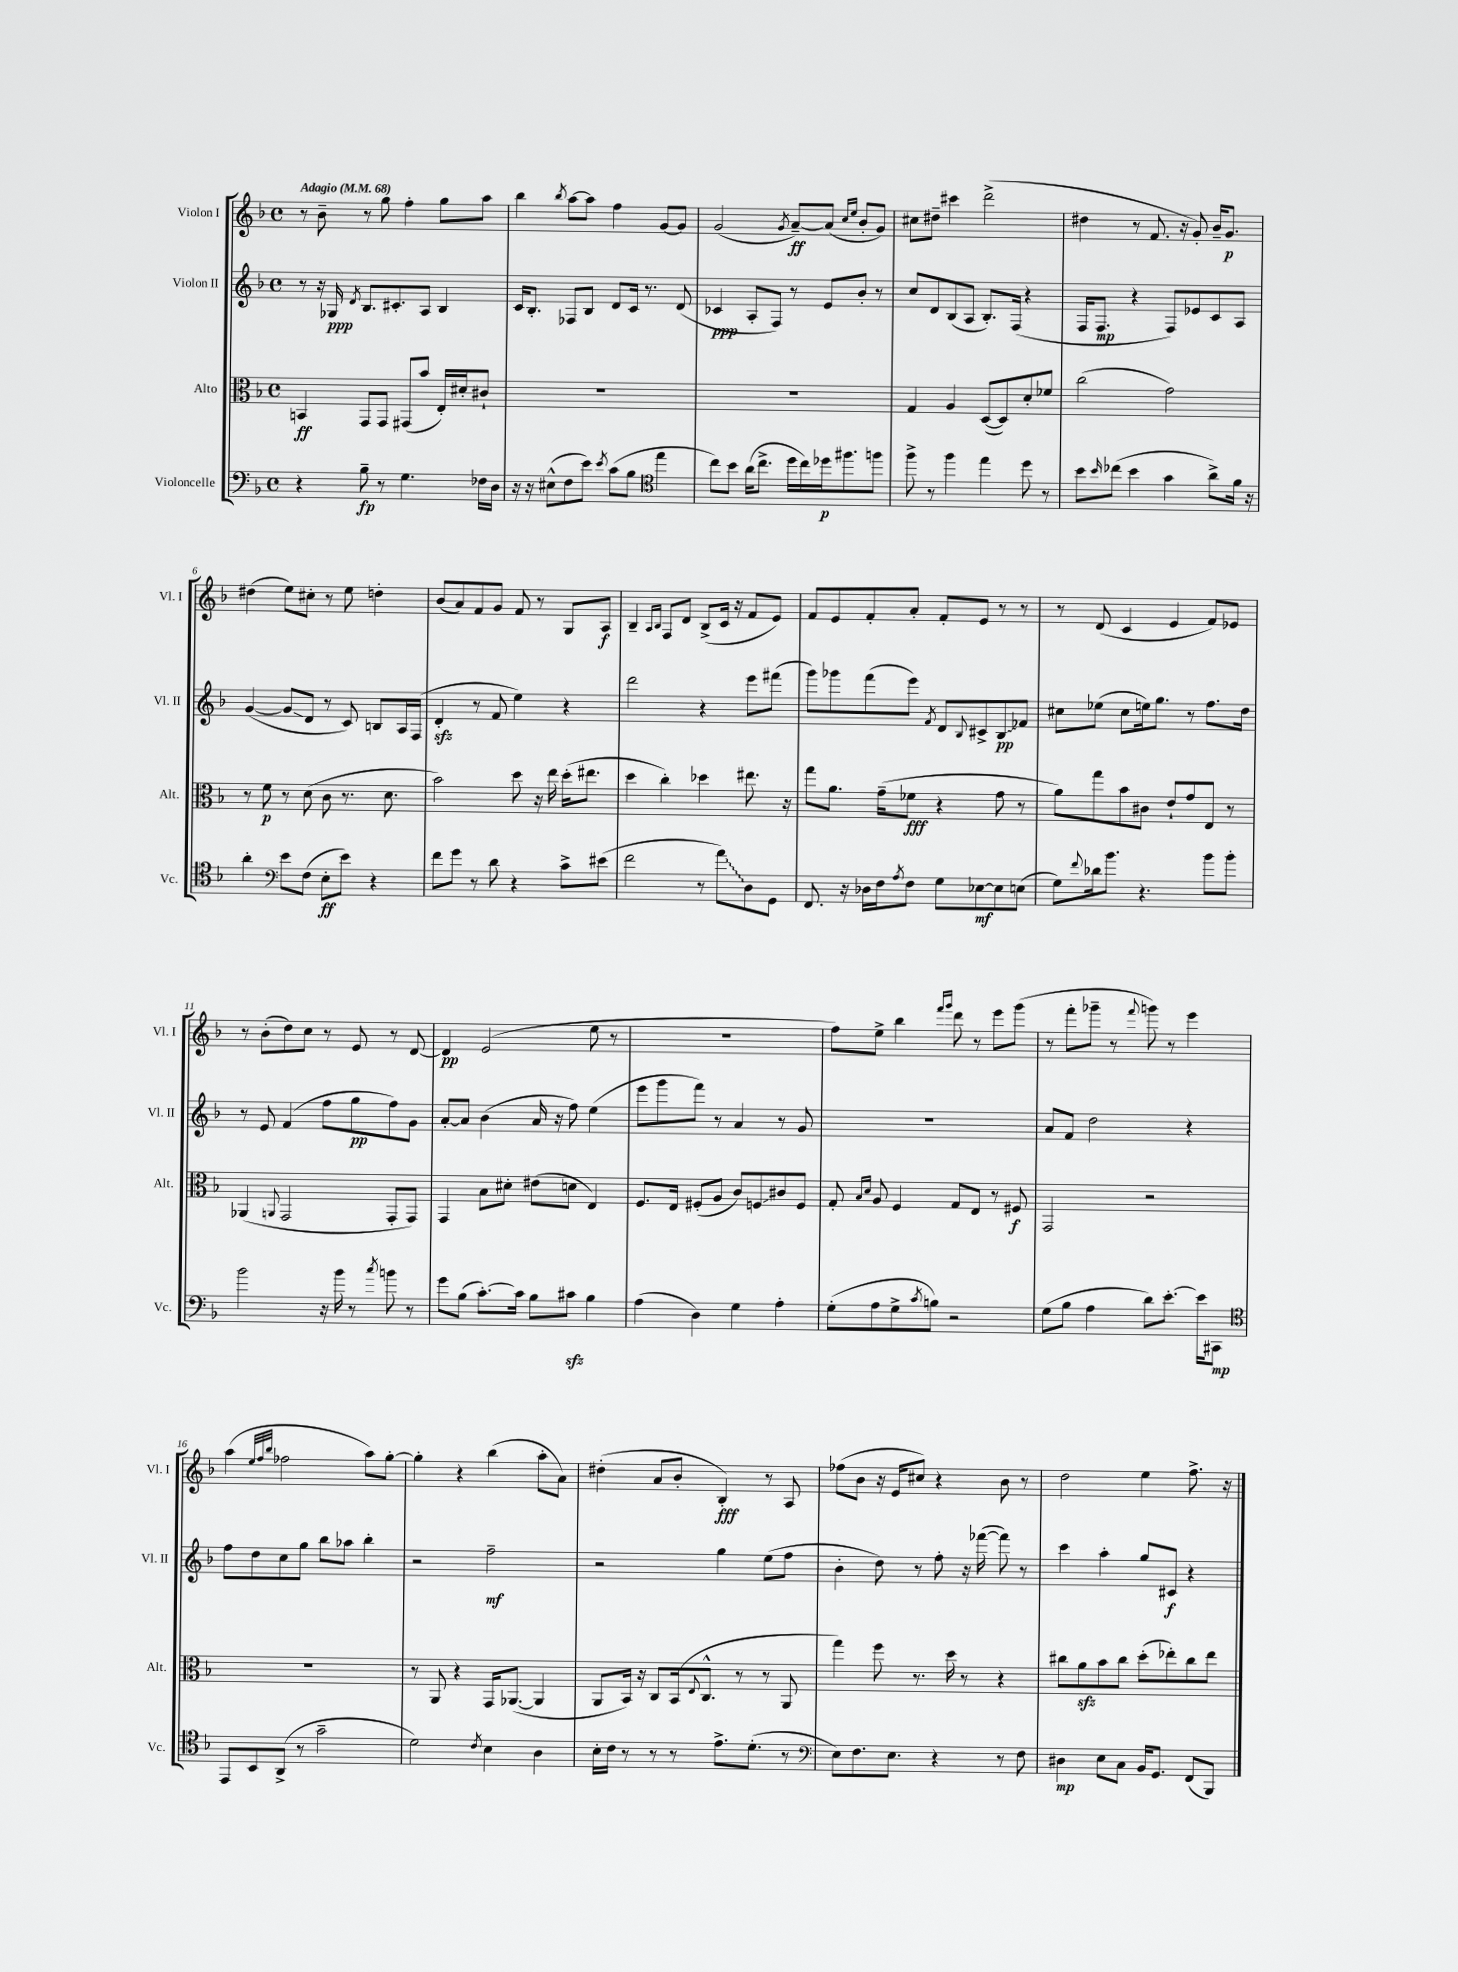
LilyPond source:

<<
\new StaffGroup <<
\new Staff = "s0" \with { instrumentName = "Violon I" shortInstrumentName = "Vl. I" } {
    \clef treble \key f \major \defaultTimeSignature \time 4/4 \tempo "Adagio" 4 = 68
    r8 bes'8-- r8 g''8 f''4-. g''8 a''8 |
    bes''4 \acciaccatura { bes''8 } a''8~ a''8 f''4 g'8~ g'8 |
    g'2( \acciaccatura { g'8 } a'8~--\ff) a'8( \grace { c''16 e''16 } bes'8-. g'8) |
    cis''8 dis''8-- cis'''4 d'''2->( |
    dis''4 r8 f'8. r16 g'8-.) bes'16-- g'8.\p |
    dis''4( e''8) cis''8-. r8 e''8 d''4-. |
    bes'8( a'8) f'8 g'8 f'8 r8 g8 a8\f |
    bes4-- \grace { a16 bes16 } f8 d'8 bes8->( c'16 r16 f'8 e'8) |
    f'8 e'8 f'8-. a'8-. f'8-. e'8 r8 r8 |
    r8 d'8( c'4 e'4 f'8) ees'8 |
    r8 bes'8-.( d''8) c''8 r8 e'8 r8 d'8~ |
    d'4\pp e'2( e''8 r8 |
    R1 |
    f''8) e''8-> bes''4 \grace { f'''16 g'''16 } d'''8 r8 e'''8 g'''8( |
    r8 f'''8-. ges'''8-- r8 \appoggiatura { f'''8 } g'''8) r8 e'''4 |
    a''4( \grace { e''32 f''32 bes''32 } fes''2 a''8) g''8~-. |
    g''4-. r4 bes''4( a''8-. a'8) |
    dis''4-.( a'8 bes'8-. bes4-.\fff) r8 a8 |
    fes''8( bes'8 r16 e'16 cis''8) r4 bes'8 r8 |
    d''2 e''4 f''8.-> r16 \bar "|." |
}
\new Staff = "s1" \with { instrumentName = "Violon II" shortInstrumentName = "Vl. II" } {
    \clef treble \key f \major \defaultTimeSignature \time 4/4
    r8 r16 ges16\ppp \acciaccatura { d'8 } bes8. cis'8.-. a8 bes4 |
    c'16 bes8.-. fes8 bes8 d'8 c'16 r8. d'8( |
    ces'4\ppp a8-. f8) r8 e'8 bes'8-. r8 |
    c''8 d'8 bes8( a8 bes8.-.) f16( r4 |
    f16 f8.\mp r4 f8) ees'8 c'8 a8 |
    g'4~( g'8\glissando d'8 r8 c'8) b8 a16 f16( |
    d'4-.\sfz r8 f'8 e''4) r4 |
    d'''2 r4 e'''8 fis'''8( |
    g'''8) ges'''8 f'''8( e'''8) \acciaccatura { f'8 } d'8 \appoggiatura { bes8 } cis'8-> \once \override Glissando.style = #'zigzag bes8\glissando\pp fes'8 |
    cis''8 ees''8( cis''8 e''16) g''8. r8 f''8. d''16 |
    r8 e'8 f'4( f''8 g''8\pp f''8) g'8 |
    a'8~-. a'8 bes'4( a'16 r16 f''8) e''4( |
    e'''8 g'''8 f'''8) r8 a'4 r8 g'8 |
    R1 |
    a'8 f'8 d''2 r4 |
    f''8 d''8 c''8 g''8 bes''8 aes''8 bes''4-. |
    r2 f''2--\mf |
    r2 g''4 e''8( f''8 |
    bes'4-. d''8) r8 f''8-. r16 fes'''16~( fes'''8) r8 |
    c'''4 a''4-. g''8 cis'8\f r4 \bar "|." |
}
\new Staff = "s2" \with { instrumentName = "Alto" shortInstrumentName = "Alt." } {
    \clef alto \key f \major \defaultTimeSignature \time 4/4
    b,4\ff g,8 g,8 gis,8( bes'8 e16-.) dis'16-. cis'8-! |
    R1 |
    R1 |
    g4 a4 d8~( d8) d'8-. fes'8 |
    c''2( g'2) |
    r8 f'8\p r8 d'8( c'8 r8. d'8. |
    bes'2) d''8 r16 e''16 d''16-.( eis''8. |
    d''4 c''4-.) des''4 eis''8. r16 |
    g''8 a'8. g'16--( fes'8\fff r4 g'8 r8 |
    a'8) g''8 bes'8 cis'8 e'8-! g'8 e8 r8 |
    aes,4( \appoggiatura { a,8 } g,2 g,8-. g,8) |
    g,4 bes8 dis'8-. eis'8( d'8 e4) |
    f8. e16 fis8-.( a8 c'8) f8\glissando cis'8 f8 |
    g8-. \grace { bes16 d'16 } a8 f4 g8 e8 r8 fis8\f |
    g,2 r2 |
    R1 |
    r8 a,8 r4 g,16 aes,8.~( aes,4 |
    a,8 bes,16) r16 c8 bes,16( \appoggiatura { e8 } c8.-^ r8 r8 a,8 |
    g''4) f''8 r8. d''16 r8 r4 |
    cis''8 a'8\sfz bes'8 cis''8 d''8-.( ees''8-.) cis''8 ees''8 \bar "|." |
}
\new Staff = "s3" \with { instrumentName = "Violoncelle" shortInstrumentName = "Vc." } {
    \clef bass \key f \major \defaultTimeSignature \time 4/4
    r4 bes8--\fp r8 g4. fes16 d16 |
    r16 r16 eis8-^( f8 e'8) \acciaccatura { e'8 } c'8( bes8 \clef tenor e''4 |
    c''8) bes'8 a'16( c''8.-> d''16 c''16) des''16\p fis''8. f''8 |
    f''8-> r8 f''4 e''4 d''8 r8 |
    bes'8 \grace { bes'16 } ces''8( bes'4 g'4 a'8->) f'16 r16 |
    a'4-. \clef bass e'8 f8( e8-.\ff e'8) r4 |
    f'8 g'8 r8 d'8 r4 c'8-> eis'8( |
    f'2 r8 \once \override Glissando.style = #'zigzag a'8\glissando) d8 g,8 |
    f,8. r16 des16 f16 \acciaccatura { a8 } f8 g8 ees8~\mf ees8 e8( |
    g8) \appoggiatura { f'8 } des'16 bes'8. r4. bes'8 bes'8-. |
    bes'2 r16 bes'16 r8 \acciaccatura { c''8 } b'8 r8 |
    g'8 bes8( c'8.~-.) c'16 bes8 cis'8\sfz bes4 |
    a4( d4) g4 a4-. |
    g8-.( a8 g8-> \acciaccatura { c'8 } b8) r2 |
    g8( bes8 a4 d'8) e'8.~-. e'16 cis,8\mp |
    \clef tenor e,8 bes,8 a,8->( r8 g'2-- |
    d'2) \acciaccatura { c'8 } bes4 a4 |
    bes16-. c'16 r8 r8 r8 e'8.-> d'8.-.( r8 |
    \clef bass e8) f8. e8. r4 r8 f8 |
    dis4\mp e8 c8 bes,16 g,8. f,8( bes,,8) \bar "|." |
}
>>
>>
